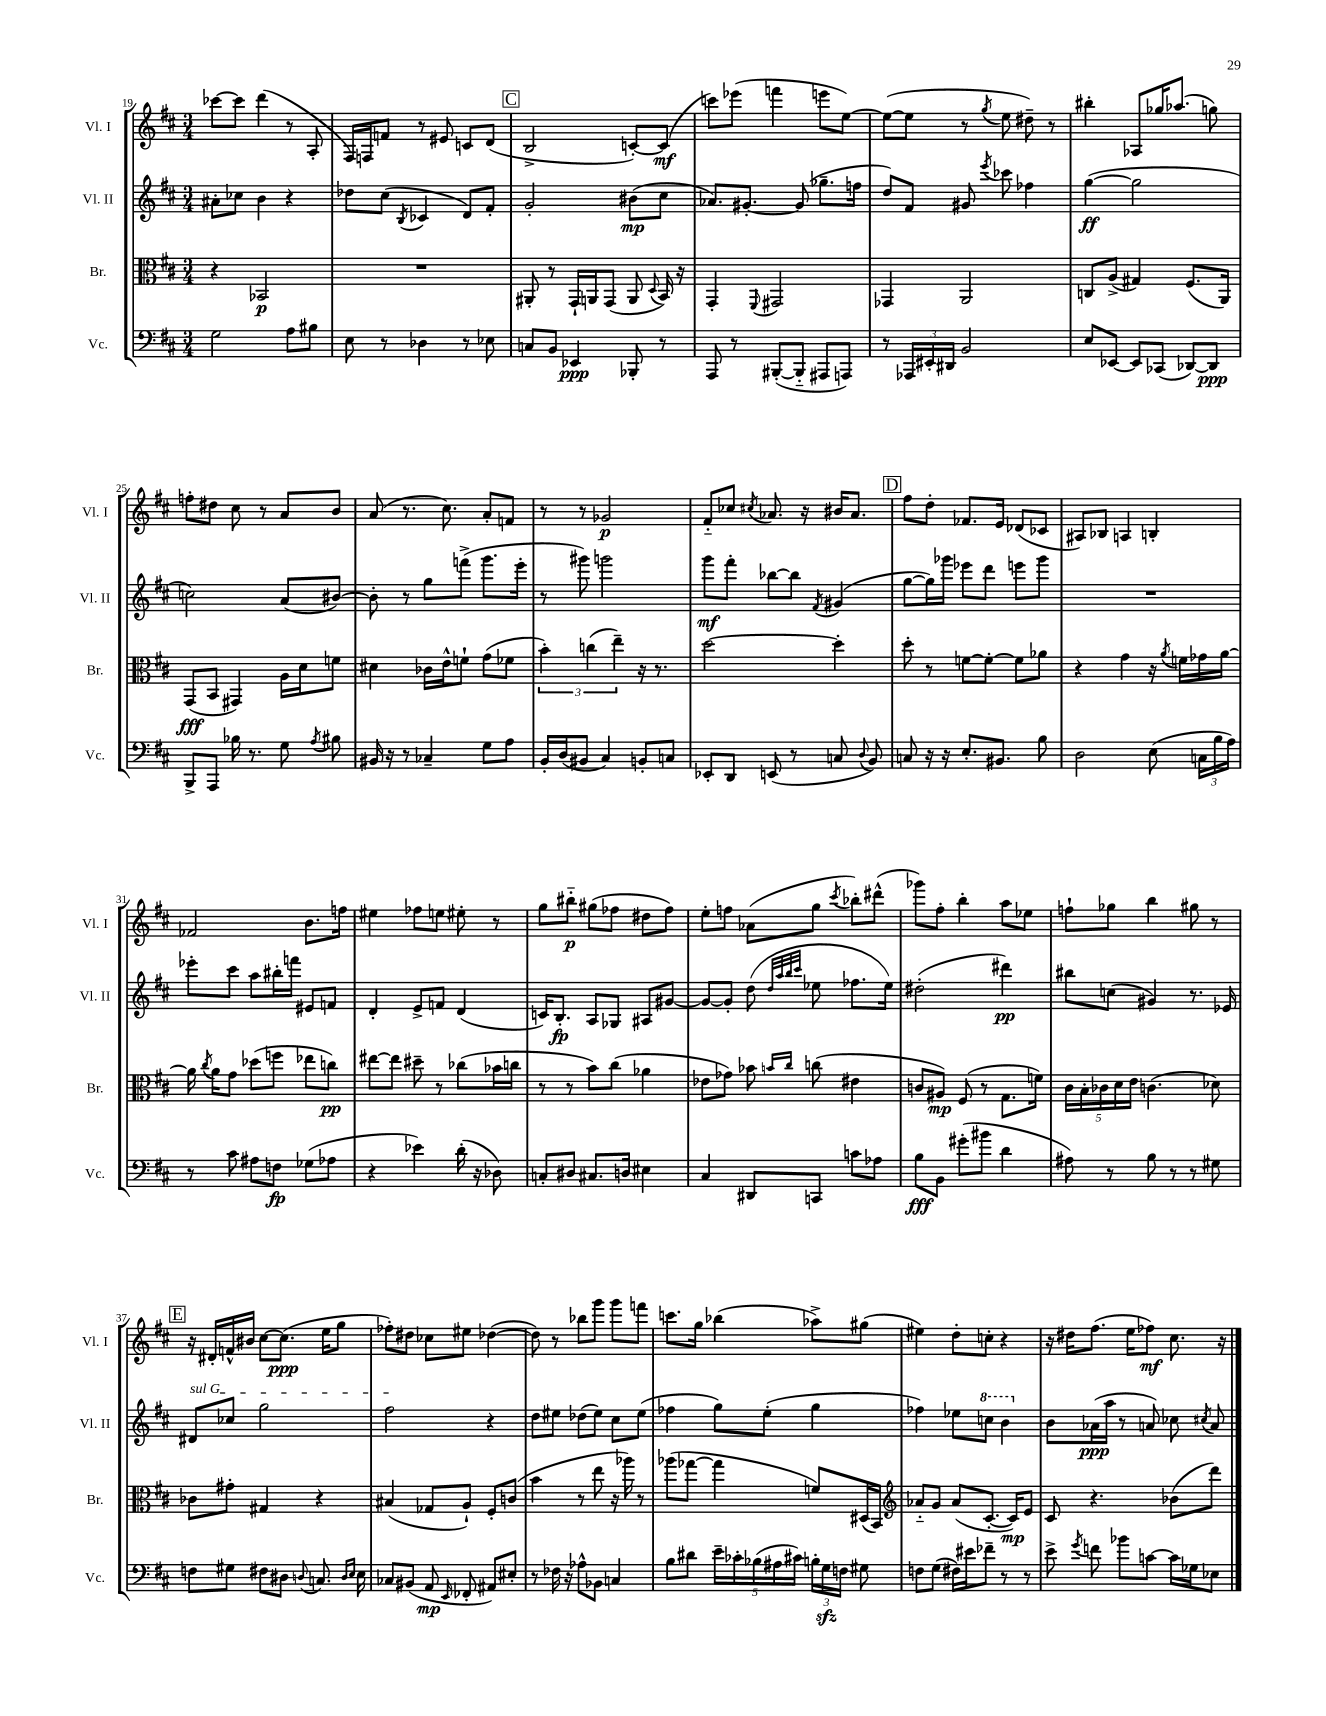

**kern	**dynam	**kern	**dynam	**kern	**dynam	**kern	**dynam
*part4	*part4	*part3	*part3	*part2	*part2	*part1	*part1
*staff4	*staff4	*staff3	*staff3	*staff2	*staff2	*staff1	*staff1
*I"Vc.	*	*I"Br.	*	*I"Vl. II	*	*I"Vl. I	*
*I'Vc.	*	*I'Br.	*	*I'Vl. II	*	*I'Vl. I	*
*clefF4	*	*clefC3	*	*clefG2	*	*clefG2	*
*k[f#c#]	*	*k[f#c#]	*	*k[f#c#]	*	*k[f#c#]	*
*M3/4	*	*M3/4	*	*M3/4	*	*M3/4	*
=19	=19	=19	=19	=19	=19	=19	=19
2G\	.	4r	.	8a#X'\L	.	[8ccc-X\L	.
.	.	.	.	8cc-X\J	.	8ccc-\J]	.
.	.	2BB-X/	p	4b\	.	(4ddd\	.
8A\L	.	.	.	4r	.	8r	.
8B#X\J	.	.	.	.	.	8A'/	.
=20	=20	=20	=20	=20	=20	=20	=20
8E\	.	2.r	.	8dd-X\L	.	16F#/LL)	.
.	.	.	.	.	.	16Fn/J	.
8r	.	.	.	(8cc#\J	.	8fn/J	.
.	.	.	.	8qB/	.	.	.
4D-X\	.	.	.	4c-X/	.	8r	.
.	.	.	.	.	.	8e#X/	.
8r	.	.	.	8d/L)	.	8cn/L	.
8E-X\	.	.	.	8f#'/J	.	(8d/J	.
!!LO:REH:place=s1:t=C
=21	=21	=21	=21	=21	=21	=21	=21
8Cn/L	.	8AA#X'/	.	2g'/	.	2B^/	.
8BB/J	.	8r	.	.	.	.	.
4EE-X/	ppp	16GG`/LL	.	.	.	.	.
.	.	16AAn/J	.	.	.	.	.
.	.	(8GG/J	.	.	.	.	.
8BBB-X'/	.	8AA/	.	(8b#X\L	mp	[8cn'/L)	.
.	.	8qqD/	.	.	.	.	.
8r	.	16BB/)	.	8cc#\J	.	(8c/J]	mf
.	.	16r	.	.	.	.	.
=22	=22	=22	=22	=22	=22	=22	=22
8AAA/	.	4GG'/	.	8.a-X/L)	.	8cccn\L)	.
8r	.	.	.	.	.	(8eee-X\J	.
.	.	.	.	[8.g#X'/J	.	.	.
.	.	8qqFF#/	.	.	.	.	.
([8BBB#X'/L	.	2GG#X/	.	.	.	4fffn\	.
8BBB#/J]	.	.	.	(8g#/]	.	.	.
8AAA#X/L	.	.	.	8.gg-X~\L	.	8eeen\L	.
8AAAn/J)	.	.	.	.	.	[8ee\J)	.
.	.	.	.	16ffn\Jk	.	.	.
=23	=23	=23	=23	=23	=23	=23	=23
8r	.	4GG-X/	.	8dd/L)	.	(8ee\L_	.
24AAA-X/LL	.	.	.	8f#/J	.	8ee\J]	.
24EE#X'/	.	.	.	.	.	.	.
24DD#X/JJ	.	.	.	.	.	.	.
2BB/	.	2AA/	.	8g#X/	.	8r	.
.	.	.	.	8qeee/	.	8qgg/	.
.	.	.	.	8ccc-X\	.	8ee\	.
.	.	.	.	4ff-X\	.	8dd#X~\)	.
.	.	.	.	.	.	8r	.
=24	=24	=24	=24	=24	=24	=24	=24
8E/L	.	8Cn/L	.	([4gg\	ff	4bb#X'\	.
[8EE-X/J	.	(8A^/J	.	.	.	.	.
8EE-/L]	.	4G#X/)	.	2gg\]	.	8A-X/L	.
(8CC-X/J	.	.	.	.	.	16gg-X/K	.
.	.	.	.	.	.	(8.aa-X/J	.
[8DD-X/L)	.	(8.F#/L	.	.	.	.	.
8DD-/J]	ppp	.	.	.	.	8ggn\)	.
.	.	16AA/Jk)	.	.	.	.	.
!!LO:LB:g=z
=25	=25	=25	=25	=25	=25	=25	=25
8BBB^/L	.	(8GG/L	fff	2ccn\)	.	8ffn'\L	.
8AAA/J	.	8BB/J	.	.	.	8dd#X\J	.
16B-X\	.	4GG#X/)	.	.	.	8cc#\	.
8.r	.	.	.	.	.	.	.
.	.	.	.	.	.	8r	.
8G\	.	16A\LL	.	(8a/L	.	8a/L	.
.	.	16d\J	.	.	.	.	.
8qA/	.	.	.	.	.	.	.
8B#X\	.	8fn\J	.	[8b#X/J)	.	8b/J	.
=26	=26	=26	=26	=26	=26	=26	=26
16BB#X/	.	4d#X\	.	8b#'\]	.	(8a/	.
16r	.	.	.	.	.	.	.
8r	.	.	.	8r	.	8.r	.
4C-X~/	.	16c-X\LL	.	8gg\L	.	.	.
.	.	16e^^\J	.	.	.	8.cc#\)	.
.	.	8fn`\J	.	(8fffn^\J	.	.	.
8G\L	.	(8g\L	.	8.ggg\L	.	8a'/L	.
8A\J	.	8f-X\J	.	.	.	8fn/J	.
.	.	.	.	16eee'\Jk	.	.	.
=27	=27	=27	=27	=27	=27	=27	=27
16BB'/LL	.	6b'\)	.	8r	.	8r	.
(16D/J	.	.	.	.	.	.	.
8BB#X/J	.	.	.	8ggg#X\)	.	8r	.
.	.	(6ccn\	.	.	.	.	.
4C#/)	.	.	.	2gggn\	.	2g-X/	p
.	.	6ee~\)	.	.	.	.	.
8BBn'/L	.	16r	.	.	.	.	.
.	.	8.r	.	.	.	.	.
8Cn/J	.	.	.	.	.	.	.
=28	=28	=28	=28	=28	=28	=28	=28
8EE-X'/L	.	[2dd\	.	8ggg\L	mf	8f#/L	.
8DD/J	.	.	.	8fff#'\J	.	8cc-X/J	.
.	.	.	.	.	.	8qcc#X/	.
(8EEn/	.	.	.	[8bb-X\L	.	8.a-X/	.
8r	.	.	.	8bb-\J]	.	.	.
.	.	.	.	.	.	16r	.
.	.	.	.	8qf#/	.	.	.
8Cn/	.	4dd'\]	.	(4g#X/	.	16b#X/KL	.
.	.	.	.	.	.	8.a-/J	.
8qqD/	.	.	.	.	.	.	.
8BB/)	.	.	.	.	.	.	.
!!LO:REH:place=s1:t=D
=29	=29	=29	=29	=29	=29	=29	=29
8Cn/	.	8dd'\	.	[8gg\L	.	8ff#\L	.
16r	.	8r	.	16gg\L])	.	8dd'\J	.
16r	.	.	.	16ggg-X\JJ	.	.	.
8.E'/L	.	[8fn\L	.	8eee-X\L	.	8.f-X/L	.
.	.	8f'\J_	.	8ddd\J	.	.	.
8.BB#X/J	.	.	.	.	.	16e/Jk	.
.	.	8f\L]	.	8eeen\L	.	(8d-X/L	.
8B\	.	8a-X\J	.	8ggg-\J	.	8c-X/J	.
=30	=30	=30	=30	=30	=30	=30	=30
2D\	.	4r	.	2.r	.	8A#X/L)	.
.	.	.	.	.	.	8B-X/J	.
.	.	4g\	.	.	.	4An/	.
(8E\	.	16r	.	.	.	4Bn'/	.
.	.	8qa/	.	.	.	.	.
.	.	16fn\LL	.	.	.	.	.
24Cn\LL	.	16g-X\	.	.	.	.	.
24B\	.	.	.	.	.	.	.
.	.	[16a\JJ	.	.	.	.	.
24A\JJ)	.	.	.	.	.	.	.
!!LO:LB:g=z
=31	=31	=31	=31	=31	=31	=31	=31
8r	.	16a\]	.	8eee-X'\L	.	2f-X/	.
.	.	8qcc#/	.	.	.	.	.
.	.	16a\KL	.	.	.	.	.
8c#\	.	8g\J	.	8ccc#\J	.	.	.
8A#X\L	.	(8dd-X\L	.	8aa\L	.	.	.
8Fn\J	fp	8ffn\J	.	16bb#X'\L	.	.	.
.	.	.	.	16fffn\JJ	.	.	.
(8G-X\L	.	8ee-X\L	.	8e#X/L	.	8.b\L	.
8A-X\J	.	8ccn\J)	pp	8fn/J	.	.	.
.	.	.	.	.	.	16ffn\Jk	.
=32	=32	=32	=32	=32	=32	=32	=32
4r	.	[8ee#X\L	.	4d'/	.	4ee#X\	.
.	.	8ee#\J]	.	.	.	.	.
4e-X\)	.	8dd#X~\	.	8e^/L	.	8ff-X\L	.
.	.	8r	.	8fn/J	.	8een\J	.
(16d'\	.	(8cc-X\L	.	(4d/	.	8ee#X'\	.
16r	.	.	.	.	.	.	.
8D-X\)	.	16b-X\L	.	.	.	8r	.
.	.	16ccn\JJ	.	.	.	.	.
=33	=33	=33	=33	=33	=33	=33	=33
8Cn'/L	.	8r	.	16cn/KL)	.	8gg\L	.
.	.	.	.	8.B'/J	fp	.	.
8D#X/J	.	8r	.	.	.	8bb#X\J	p
8.C#X/L	.	8b\L)	.	8A/L	.	(8gg#X\L	.
.	.	(8cc#\J	.	8G-X/J	.	8ff-X\J	.
16Dn/Jk	.	.	.	.	.	.	.
4E#X\	.	4a-X\	.	8A#X/L	.	8dd#X\L	.
.	.	.	.	[8g#X/J	.	8ff-\J)	.
=34	=34	=34	=34	=34	=34	=34	=34
4C#/	.	8e-X\L	.	8g#/L_	.	8ee'\L	.
.	.	8g-X\J)	.	8g#'/J]	.	8ffn\J	.
8DD#X/L	.	8b-X\	.	(8dd\	.	(8a-X\L	.
.	.	.	.	32qqdd/LLL	.	.	.
.	.	.	.	32qqaa/	.	.	.
.	.	16qqbn/LL	.	32qqbb/	.	.	.
.	.	16qqcc#/JJ	.	32qqccc#/JJJ	.	.	.
8CCn/J	.	(8ccn\	.	8ee-X\	.	8gg\J	.
.	.	.	.	.	.	8qccc#/	.
8cn\L	.	4e#X\	.	8.ff-X\L	.	8bb-X'\L)	.
8A-X\J	.	.	.	.	.	(8ddd#X^^\J	.
.	.	.	.	16ee-\Jk)	.	.	.
=35	=35	=35	=35	=35	=35	=35	=35
8B\L	fff	8cn/L	.	(2dd#X'\	.	8ggg-X\L)	.
8BB\J	.	8A#X/J)	mp	.	.	8ff#'\J	.
(8g#X'\L	.	(8F#/	.	.	.	4bb'\	.
8b#X\J	.	8r	.	.	.	.	.
4d\	.	8.G\L	.	4ddd#X\)	pp	8aa\L	.
.	.	.	.	.	.	8ee-X\J	.
.	.	16fn\Jk)	.	.	.	.	.
=36	=36	=36	=36	=36	=36	=36	=36
8A#X\)	.	20c#\LL	.	8bb#X\L	.	8ffn`\L	.
.	.	20B'\	.	.	.	.	.
.	.	20c-X\	.	.	.	.	.
8r	.	.	.	(8ccn\J	.	8gg-X\J	.
.	.	20d\	.	.	.	.	.
.	.	20e\JJ	.	.	.	.	.
8B\	.	(4.cn\	.	4g#X/)	.	4bb\	.
8r	.	.	.	.	.	.	.
8r	.	.	.	8.r	.	8gg#X\	.
8G#X\	.	8d-X\)	.	.	.	8r	.
.	.	.	.	16e-X/	.	.	.
!!LO:LB:g=z
!!LO:REH:place=s1:t=E
=37	=37	=37	=37	=37	=37	=37	=37
!	!	!	!	!LO:TX:a:i:t=sul G	!	!	!
8Fn\L	.	8c-X\L	.	8d#X/L	.	16r	.
.	.	.	.	.	.	16d#X'/LL	.
8G#X\J	.	8g#X'\J	.	8cc-X/J	.	16fn^^/	.
.	.	.	.	.	.	16b#X/JJ	.
8F#X\L	.	4G#X/	.	2gg\	.	[8cc#\L	.
8D#X\J	.	.	.	.	.	(8.cc#\J]	ppp
8qqDn/	.	.	.	.	.	.	.
8.Cn/	.	4r	.	.	.	.	.
.	.	.	.	.	.	16ee\KL	.
.	.	.	.	.	.	8gg\J	.
16qqD/LL	.	.	.	.	.	.	.
16qqE/JJ	.	.	.	.	.	.	.
16E\	.	.	.	.	.	.	.
=38	=38	=38	=38	=38	=38	=38	=38
8C-X/L	.	(4B#X/	.	2ff#\	.	8ff-X'\L)	.
(8BB#X/J	.	.	.	.	.	8dd#X\J	.
8AA/	mp	8G-X/L	.	.	.	8cc-X\L	.
16qqEE/	.	.	.	.	.	.	.
8FF-X'/	.	8A`/J)	.	.	.	8ee#X\J	.
8AA#X/L)	.	8F#'/L	.	4r	.	([4dd-X\	.
8E#X'/J	.	(8cn/J	.	.	.	.	.
=39	=39	=39	=39	=39	=39	=39	=39
8r	.	4b\	.	8dd\L	.	8dd-\])	.
16F-X\	.	.	.	8ee#X\J	.	8r	.
16r	.	.	.	.	.	.	.
8A-X^^\L	.	8r	.	(8dd-X\L	.	8bb-X\L	.
8BB-X\J	.	8ee\	.	8ee#\J)	.	8ggg\J	.
4Cn/	.	16r	.	8cc#\L	.	8ggg\L	.
.	.	16aa-X\)	.	.	.	.	.
.	.	8r	.	(8ee#\J	.	8fffn\J	.
=40	=40	=40	=40	=40	=40	=40	=40
8B\L	.	(8aa-X\L	.	4ff-X\	.	8.cccn\L	.
8d#X\J	.	[8gg-X\J	.	.	.	.	.
.	.	.	.	.	.	16gg\Jk	.
20e~\LL	.	4gg-\]	.	8gg\L)	.	(4bb-X\	.
20c-X'\	.	.	.	.	.	.	.
(20B-X\	.	.	.	.	.	.	.
.	.	.	.	(8ee'\J	.	.	.
20A#X\	.	.	.	.	.	.	.
20c#X\JJ)	.	.	.	.	.	.	.
24Bn'\LL	.	8fn/L)	.	4gg\	.	8aa-X^\L)	.
24Gzz\	.	.	.	.	.	.	.
24Fn\JJ	.	.	.	.	.	.	.
8G#X\	.	(16D#X/L	.	.	.	(8gg#X\J	.
.	.	16BB/JJ)	.	.	.	.	.
=41	=41	=41	=41	=41	=41	=41	=41
*	*	*clefG2	*	*	*	*	*
8Fn\L	.	8a-X/L	.	4ff-X\)	.	4ee#X\)	.
(8G\J	.	8g/J	.	.	.	.	.
16F#X\LL)	.	(8a-/L	.	8ee-X\L	.	8dd'\L	.
16e#X\J	.	.	.	.	.	.	.
*	*	*	*	*8va	*	*	*
8f-X~\J	.	[8.c#'/J	.	8cccn\J	.	8ccn'\J	.
8r	.	.	.	4bb\	.	4r	.
.	.	16c#/KL])	mp	.	.	.	.
8r	.	8e/J	.	.	.	.	.
=42	=42	=42	=42	=42	=42	=42	=42
*	*	*	*	*X8va	*	*	*
8e^\	.	8c#/	.	8b\L	.	16r	.
.	.	.	.	.	.	16dd#X\KL	.
8qg/	.	.	.	.	.	.	.
8fn\	.	4.r	.	(16a-X\L	ppp	(8.ff#\J	.
.	.	.	.	16aa\JJ	.	.	.
8b-X\L	.	.	.	8r	.	.	.
.	.	.	.	.	.	16ee\KL	.
[8cn\J	.	.	.	8an/)	.	8ff-X\J)	mf
16c\LL]	.	(8b-X\L	.	8cc-X\	.	8.cc#\	.
16G-X\J	.	.	.	.	.	.	.
.	.	.	.	8qcc#X/	.	.	.
8E-X\J	.	8ddd\J)	.	8a/	.	.	.
.	.	.	.	.	.	16r	.
==	==	==	==	==	==	==	==
*-	*-	*-	*-	*-	*-	*-	*-
